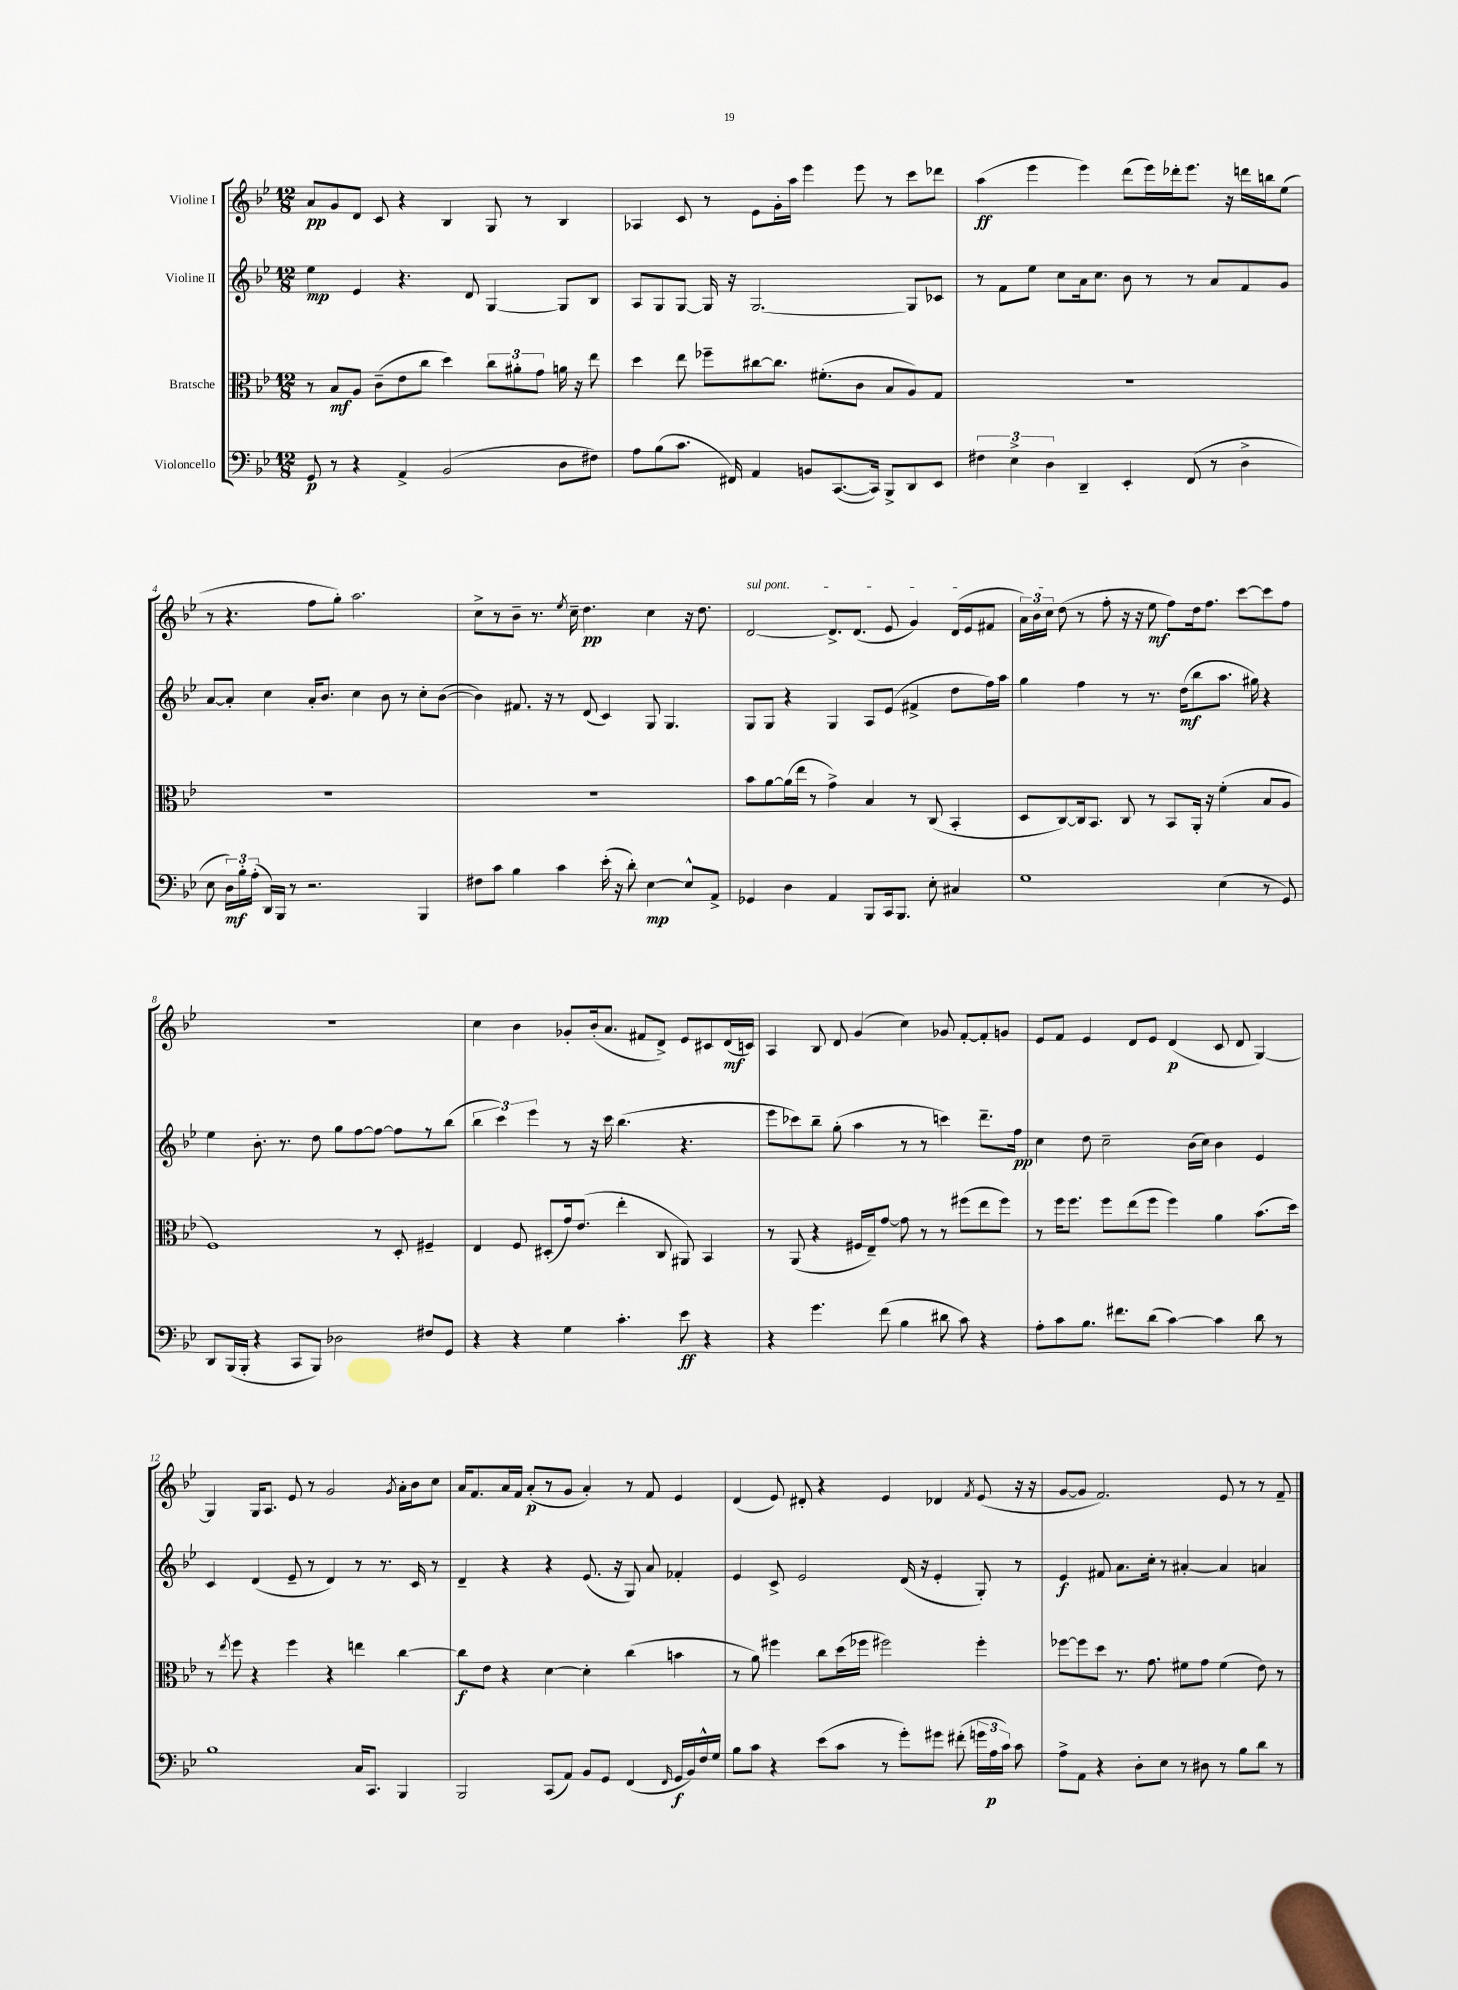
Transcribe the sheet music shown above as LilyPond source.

<<
\new StaffGroup <<
\new Staff = "s0" \with { instrumentName = "Violine I" } {
    \clef treble \key bes \major \numericTimeSignature \time 12/8
    \autoBeamOff a'8[\pp g'8 d'8] c'8 r4 bes4 g8 r8 bes4 |
    aes4 c'8 r8 ees'8[ g'16-. a''16] ees'''4 ees'''8 r8 c'''8[ des'''8] |
    a''4\ff( ees'''4 ees'''4) d'''8[( ees'''16) des'''16-. ees'''8.] r16 d'''16[ b''16 ees''8]( |
    r8 r4. f''8[ g''8]-.) a''2. |
    c''8[-> r8 bes'8]-- r8. \acciaccatura { ees''8 } c''16-- d''4.\pp c''4 r16 d''8. |
    \once \override TextSpanner.bound-details.left.text = \markup { \italic "sul pont." } d'2~\startTextSpan d'8.[-> d'8.]( ees'8 g'4) d'16[( ees'16 fis'8] |
    \tuplet 3/2 { a'16[) bes'16 c''16] } d''8\stopTextSpan( r8 f''8-. r16 r16 ees''8\mf f''8[) d''16 f''8.] c'''8[~ c'''8 f''8] |
    R1. |
    c''4 bes'4 ges'8[-. bes'16-.( a'8.] fis'8[ d'8]->) ees'8[ cis'8 d'16\mf( c'16]) |
    a4 bes8 d'8 g'4( c''4) ges'8 f'8[~-. f'8-. g'8] |
    ees'8[ f'8] ees'4 d'8[ ees'8] d'4\p( c'8 d'8 g4~) |
    g4 g16[ a8.] ees'8 r8 g'2 \acciaccatura { g'8 } a'16[-. bes'16 c''8] |
    a'16[ f'8. a'16 f'16] a'8[-.\p( r8 g'8] a'4-.) r8 f'8 ees'4 |
    d'4( ees'8) dis'8-. r4 ees'4 des'4 \acciaccatura { f'8 } ees'8( r16 r16 |
    g'8[~ g'8] f'2.) ees'8 r8 r8 f'8-- \bar "|." |
}
\new Staff = "s1" \with { instrumentName = "Violine II" } {
    \clef treble \key bes \major \numericTimeSignature \time 12/8
    \autoBeamOff ees''4\mp ees'4 r4. d'8 g4~ g8[ bes8] |
    a8[ g8 g8]~ g16 r16 g2.~ g8[ ces'8] |
    r8 f'8[ ees''8] c''8[ a'16 c''8.] bes'8 r8 r8 a'8[ f'8 g'8] |
    a'8[~ a'8]-. c''4 a'16[-. bes'8.] c''4 bes'8 r8 c''8[-. bes'8]~( |
    bes'4) fis'8. r16 r8 d'8( c'4) g8 g4. |
    g8[ g8] r4 g4 a8[ ees'8]( fis'4-> d''8[ f''16) a''16] |
    g''4 f''4 r8 r8. d''16[\mf( bes''8 a''8.] gis''16) r4 |
    ees''4 bes'8.-. r8. d''8 g''8[ f''8~ f''8]~ f''8[ r8 bes''8]( |
    \tuplet 3/2 { bes''4 c'''4) ees'''4 } r8 r16 c'''16 bes''4.( r4. |
    ees'''8[ ces'''8) bes''8]-- g''8-.( a''4 r8 r8 c'''4) d'''8.[-- f''16]\pp |
    c''4 d''8 c''2-- bes'16[( c''16]) bes'4 ees'4 |
    c'4 d'4( ees'8-- r8 d'4) r8 r8. c'16 r8 |
    d'4-- r4 r4 ees'8.( r16 g8) a'8 fes'4-. |
    ees'4 c'8-> ees'2 d'16( r16 ees'4-. g8-.) r8 |
    ees'4\f fis'8 a'8.[ c''16]-. r8 ais'4~-. ais'4 a'4 \bar "|." |
}
\new Staff = "s2" \with { instrumentName = "Bratsche" } {
    \clef alto \key bes \major \numericTimeSignature \time 12/8
    \autoBeamOff r8 bes8[\mf a8] c'8[--( ees'8 c''8] d''4) \tuplet 3/2 { c''8[ ais'8-. g'8] } a'16 r16 ees''8 |
    d''4 ees''8 fes''8[-- cis''8~ cis''8.] fis'8.[-.( c'8] bes8[ a8) g8] |
    R1. |
    R1. |
    R1. |
    bes'8[ a'8~ a'16( ees''16] r8 g'4->) bes4 r8 c8( bes,4-. |
    d8[ c8~) c16 bes,8.] c8 r8 bes,8[ a,16]-. r16 f'4-.( bes8[ a8] |
    f1) r8 d8-. fis4-- |
    ees4 f8 dis8[-.( g'16) ees'8.]( ees''4-. c8 ais,8) bes,4 |
    r8 a,8( r4 fis16[ ees16--) g'8]~ g'8 r8 r8 fis''8[( ees''8 fis''8]) |
    r8 f''16[ f''8.] f''8[ ees''8( f''8] f''4) a'4 bes'8.[( d''16]) |
    r8 \acciaccatura { ees''8 } f''8 r4 f''4 r4 e''4 c''4~ |
    c''8[\f ees'8] r4 d'4~ d'4-. c''4( b'4 |
    r8 a'8) fis''4 c''8[ d''16( fes''16] fis''2) fis''4-. |
    fes''8[~ fes''8 d''8] r8. g'8. fis'8[ g'8] fis'4( ees'8) r8 \bar "|." |
}
\new Staff = "s3" \with { instrumentName = "Violoncello" } {
    \clef bass \key bes \major \numericTimeSignature \time 12/8
    \autoBeamOff g,8\p r8 r4 a,4-> bes,2( d8[ fis8]) |
    a8[ bes8( c'8.] fis,16) a,4 b,8[ c,8.~( c,16]) bes,,8[-> d,8 ees,8] |
    \tuplet 3/2 { fis4 ees4-> d4 } d,4-- ees,4-. f,8( r8 d4-> |
    ees8 \tuplet 3/2 { d16[\mf) bes16-. a16]-.( } d,16[) bes,,16] r8 r2. bes,,4 |
    fis8[ c'8] bes4 c'4 ees'16-.( r16 d'8-.) ees4~\mp ees8[-^ a,8]-> |
    ges,4 d4 a,4 bes,,8[ c,16 bes,,8.] ees8-. cis4 |
    g1 ees4( r8 g,8) |
    d,8[ bes,,16( bes,,16]-. r4 c,8[ bes,,8]) des2 fis8[ g,8] |
    r4 r4 g4 c'4.-. ees'8\ff r4 |
    r4 g'4. f'8( bes4 dis'8 c'8) r4 |
    a8[-. c'8 bes8.] fis'8.[ d'8]( c'4~) c'4 d'8 r8 |
    bes1 c16[ c,8.] bes,,4 |
    bes,,2 c,8[( a,8]) bes,8[ g,8] f,4( \grace { f,16 } g,16[\f bes,16) f16-^ g16] |
    bes8[ c'8] r4 ees'8[( c'8] r8 g'8[-.) gis'8] fis'8-.( \tuplet 3/2 { g'16[ a16\p c'16]) } c'8 |
    a8[-> a,8] r4 d8[-. ees8] r8 dis8 r8 bes8[ d'8] r8 \bar "|." |
}
>>
>>
